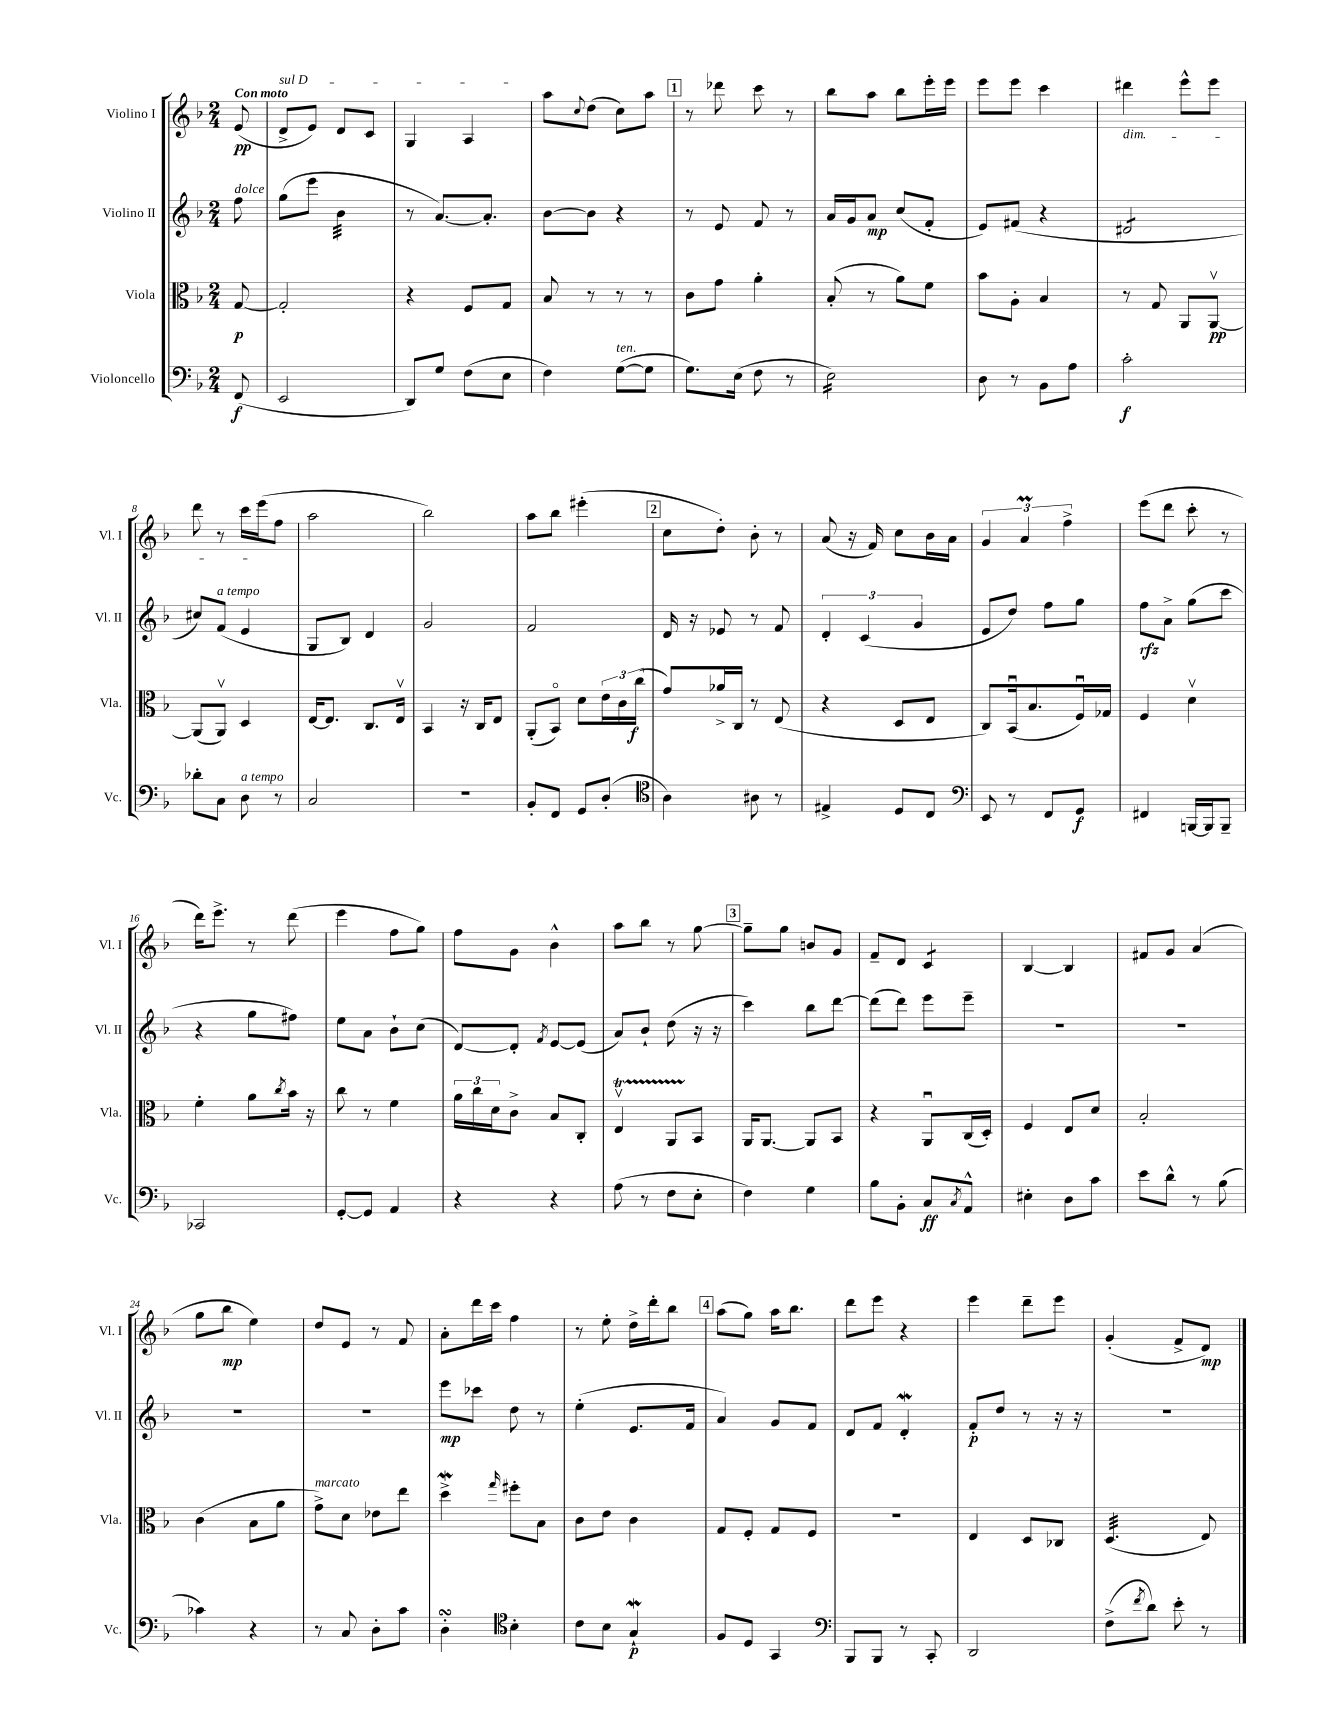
<<
\new StaffGroup <<
\new Staff = "s0" \with { instrumentName = "Violino I" shortInstrumentName = "Vl. I" } {
    \clef treble \key f \major \numericTimeSignature \time 2/4 \partial 8 \tempo "Con moto"
    e'8\pp( |
    \once \override TextSpanner.bound-details.left.text = \markup { \italic "sul D" } d'8->\startTextSpan e'8) d'8 c'8 |
    g4 a4\stopTextSpan |
    a''8 \appoggiatura { c''8 } d''8( c''8) a''8 |
    \mark \markup { \box "1" } r8 des'''8 c'''8 r8 |
    bes''8 a''8 bes''8 e'''16-. e'''16 |
    e'''8 e'''8 c'''4 |
    dis'''4\dim e'''8-^ e'''8 |
    d'''8 r8 c'''16 e'''16\!( f''8 |
    a''2 |
    bes''2) |
    a''8 bes''8 eis'''4-.( |
    \mark \markup { \box "2" } c''8 d''8-.) bes'8-. r8 |
    a'8( r16 f'16) c''8 bes'16 a'16 |
    \tuplet 3/2 { g'4 a'4\prall f''4-> } |
    e'''8( d'''8 c'''8-. r8 |
    d'''16) e'''8.-> r8 d'''8( |
    e'''4 f''8 g''8) |
    f''8 g'8 bes'4-^ |
    a''8 bes''8 r8 g''8~ |
    \mark \markup { \box "3" } g''8-- g''8 b'8 g'8 |
    f'8-- d'8 c'4:8 |
    bes4~ bes4 |
    fis'8 g'8 a'4( |
    g''8 bes''8\mp e''4) |
    d''8 e'8 r8 f'8 |
    a'8-. d'''16 c'''16 f''4 |
    r8 e''8-. d''16-> d'''16-. bes''8 |
    \mark \markup { \box "4" } a''8( g''8) a''16 bes''8. |
    d'''8 e'''8 r4 |
    e'''4 d'''8-- e'''8 |
    g'4-.( f'8-> d'8\mp) \bar "|." |
}
\new Staff = "s1" \with { instrumentName = "Violino II" shortInstrumentName = "Vl. II" } {
    \clef treble \key f \major \numericTimeSignature \time 2/4 \partial 8
    f''8^\markup { \italic "dolce" } |
    g''8( e'''8 bes'4:32 |
    r8 a'8.~) a'8.-. |
    bes'8~ bes'8 r4 |
    \mark \markup { \box "1" } r8 e'8 f'8 r8 |
    a'16 g'16 a'8\mp c''8( f'8-. |
    e'8) fis'8( r4 |
    dis'2:8 |
    cis''8) f'8^\markup { \italic "a tempo" }( e'4 |
    g8 bes8) d'4 |
    g'2 |
    f'2 |
    \mark \markup { \box "2" } d'16 r16 ees'8 r8 f'8 |
    \tuplet 3/2 { d'4-. c'4( g'4 } |
    e'8 d''8) f''8 g''8 |
    f''8\rfz a'8-> g''8( c'''8 |
    r4 g''8 fis''8) |
    e''8 a'8 bes'8-! c''8( |
    d'8~) d'8-. \acciaccatura { f'8 } e'8~ e'8( |
    a'8) bes'8-! d''8( r16 r16 |
    \mark \markup { \box "3" } c'''4) bes''8 d'''8~ |
    d'''8( d'''8) e'''8 e'''8-- |
    R2 |
    R2 |
    R2 |
    R2 |
    e'''8\mp ces'''8 d''8 r8 |
    e''4-.( e'8. f'16 |
    \mark \markup { \box "4" } a'4) g'8 f'8 |
    d'8 f'8 d'4-.\mordent |
    f'8-.\p d''8 r8 r16 r16 |
    r2 \bar "|." |
}
\new Staff = "s2" \with { instrumentName = "Viola" shortInstrumentName = "Vla." } {
    \clef alto \key f \major \numericTimeSignature \time 2/4 \partial 8
    g8~\p |
    g2-. |
    r4 f8 g8 |
    bes8 r8 r8 r8 |
    \mark \markup { \box "1" } c'8 g'8 a'4-. |
    bes8-.( r8 a'8) f'8 |
    bes'8 a8-. bes4 |
    r8 g8 a,8 a,8~\upbow\pp |
    a,8( a,8\upbow) d4 |
    e16~ e8. c8. e16\upbow |
    bes,4 r16 c16 e8 |
    a,8-.( bes,8\flageolet) d'8 \tuplet 3/2 { e'16 c'16 c''16\f( } |
    \mark \markup { \box "2" } g'8) aes'16-> c16 r8 e8( |
    r4 d8 e8 |
    c8) bes,16\downbow( bes8. f16\downbow) ges16 |
    f4 d'4\upbow |
    f'4-. a'8 \acciaccatura { c''8 } bes'16 r16 |
    c''8 r8 f'4 |
    \tuplet 3/2 { a'16 c''16 d'16 } c'8-> bes8 c8-. |
    e4\upbow\startTrillSpan a,8 bes,8\stopTrillSpan |
    \mark \markup { \box "3" } a,16 a,8.~ a,8 bes,8 |
    r4 a,8\downbow c16( d16-.) |
    f4 e8 d'8 |
    bes2-. |
    c'4( bes8 a'8 |
    g'8->^\markup { \italic "marcato" }) d'8 ees'8 e''8 |
    d''4->\mordent \grace { g''16 } fis''8-. bes8 |
    c'8 e'8 c'4 |
    \mark \markup { \box "4" } g8 f8-. g8 f8 |
    R2 |
    e4 d8 ces8 |
    d4.:32( e8) \bar "|." |
}
\new Staff = "s3" \with { instrumentName = "Violoncello" shortInstrumentName = "Vc." } {
    \clef bass \key f \major \numericTimeSignature \time 2/4 \partial 8
    f,8\f( |
    e,2 |
    d,8) g8 f8( e8 |
    f4) g8~^\markup { \italic "ten." }( g8 |
    \mark \markup { \box "1" } g8.) e16( f8 r8 |
    e2:16) |
    d8 r8 bes,8 a8 |
    c'2-.\f |
    des'8-. c8 d8^\markup { \italic "a tempo" } r8 |
    c2 |
    R2 |
    bes,8-. f,8 g,8 d8-.( |
    \mark \markup { \box "2" } \clef tenor a4) ais8 r8 |
    eis4-> d8 c8 |
    \clef bass e,8 r8 f,8 g,8\f |
    fis,4 b,,16~ b,,16 b,,8-- |
    ces,2 |
    g,8~-. g,8 a,4 |
    r4 r4 |
    a8( r8 f8 e8-. |
    \mark \markup { \box "3" } f4) g4 |
    bes8 bes,8-. c8\ff \acciaccatura { c8 } a,8-^ |
    eis4-. d8 c'8 |
    e'8 d'8-^ r8 bes8( |
    ces'4) r4 |
    r8 c8 d8-. c'8 |
    d4-.\turn \clef tenor bes4-. |
    c'8 bes8 g4-!\mordent\p |
    \mark \markup { \box "4" } f8 d8 g,4 |
    \clef bass bes,,8 bes,,8 r8 c,8-. |
    d,2 |
    f8->( \acciaccatura { f'8 } d'8) e'8-. r8 \bar "|." |
}
>>
>>
